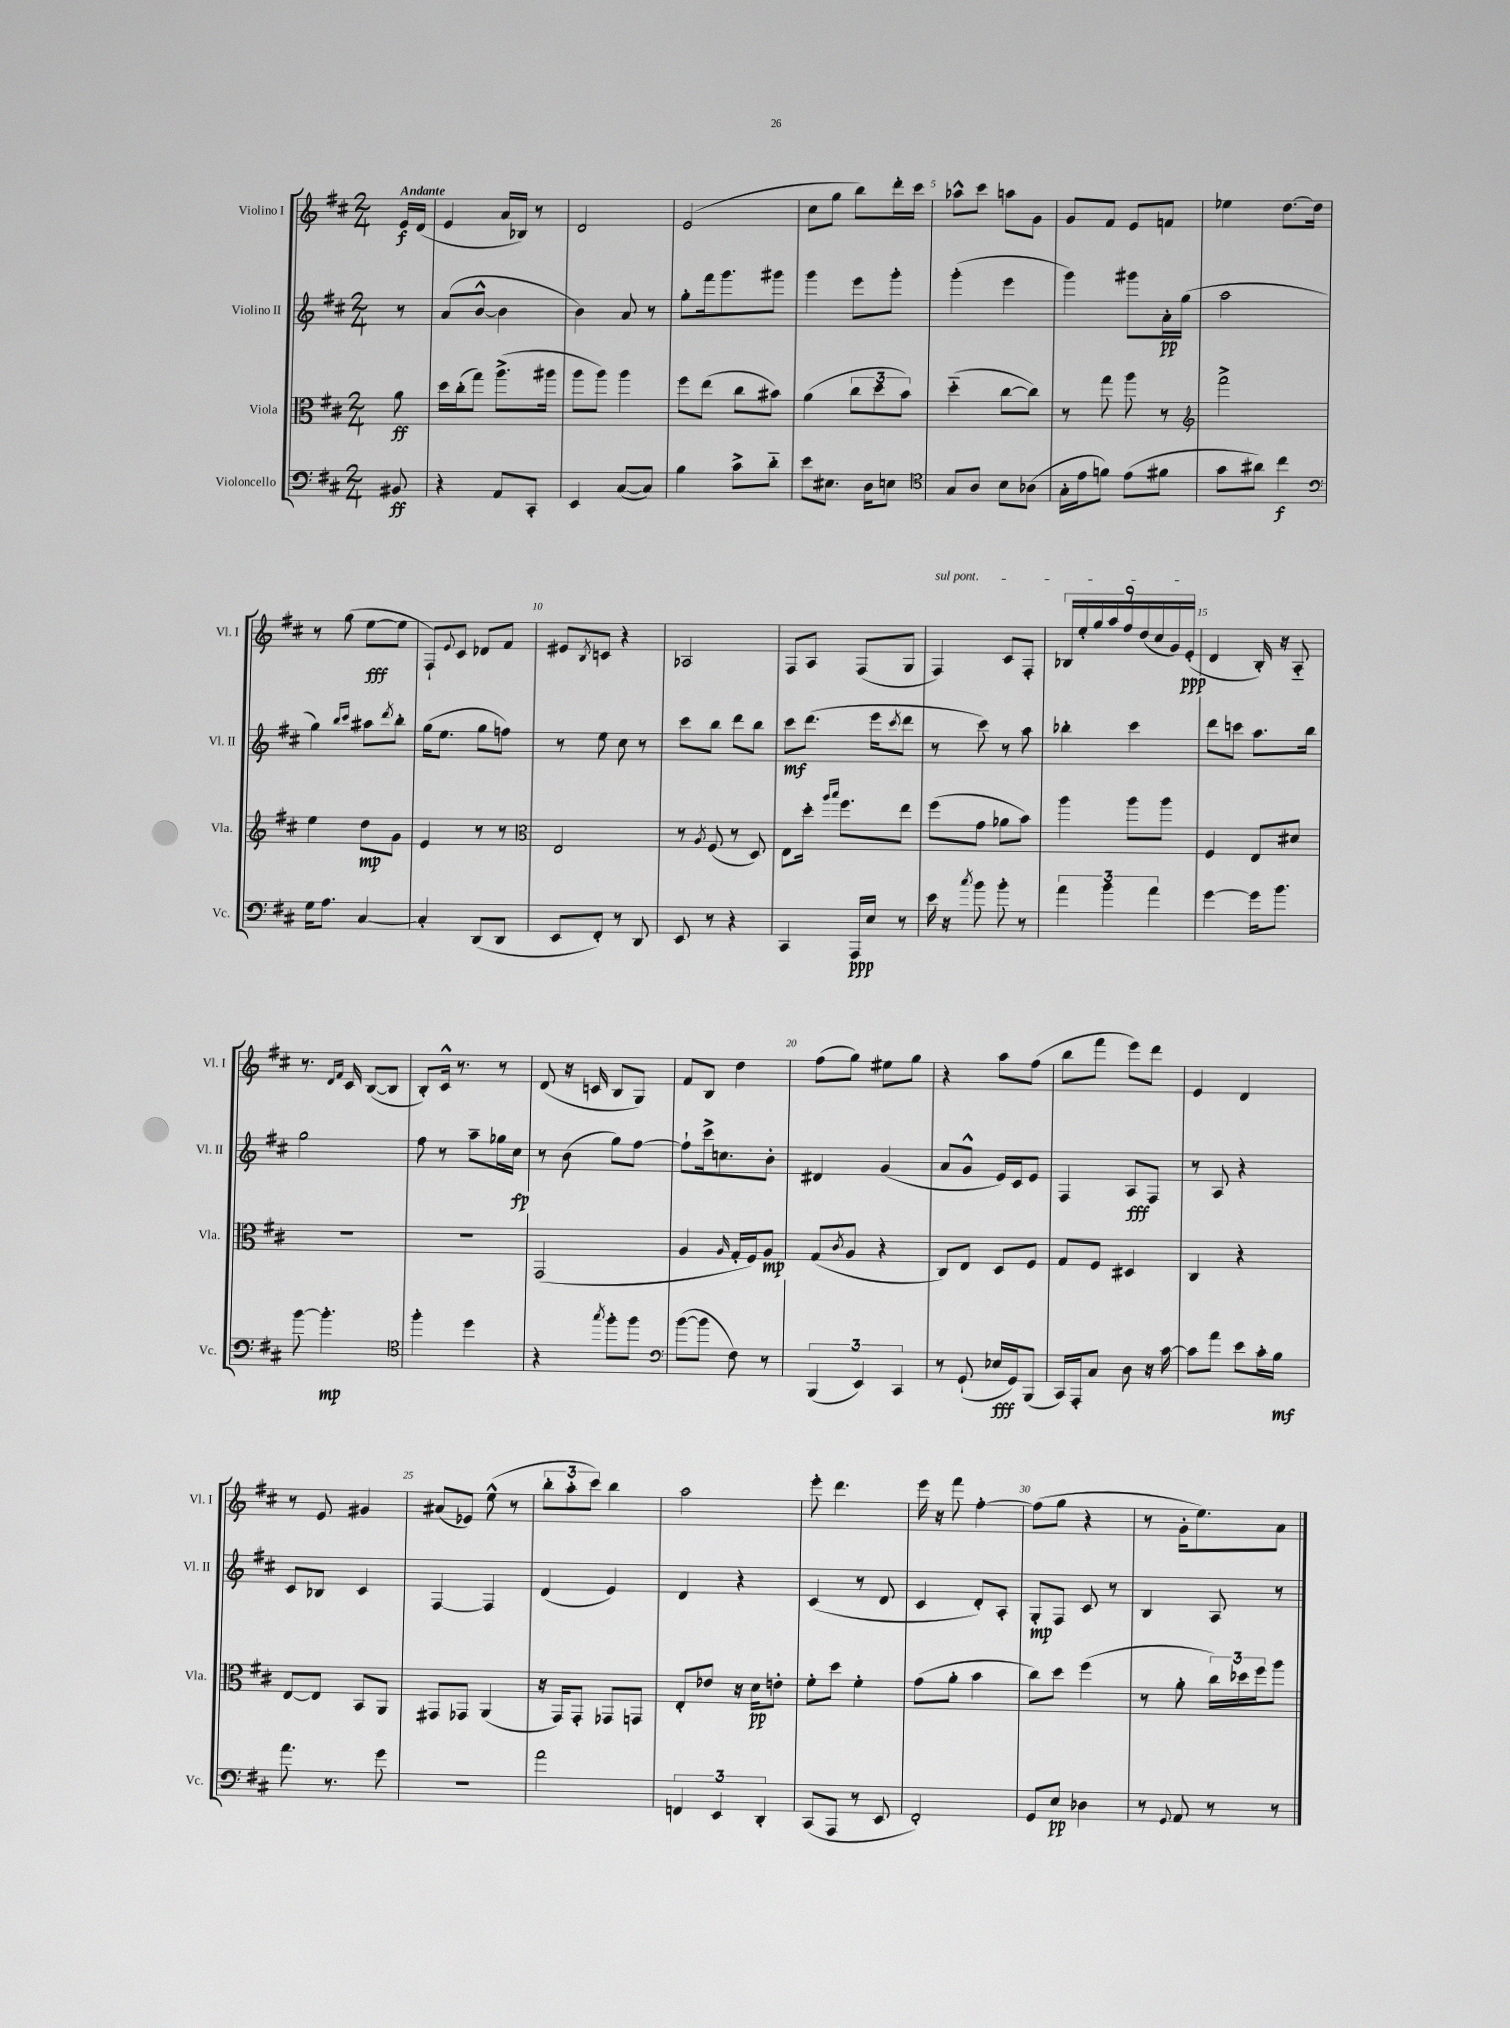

**kern	**kern	**kern	**kern
*staff4	*staff3	*staff2	*staff1
*clefF4	*clefC3	*clefG2	*clefG2
*k[f#c#]	*k[f#c#]	*k[f#c#]	*k[f#c#]
*M2/4	*M2/4	*M2/4	*M2/4
8BB#/	8a\	8r	16e/LL
.	.	.	(16d/JJ
=	=	=	=
4r	16dd\LL	(8a/L	4e/
.	(16cc#'\J	.	.
.	8gg\J)	[8b^^/J	.
8AA/L	(8.aa^\L	4b\]	16a/LL
.	.	.	16B-/JJ)
8CC#'/J	.	.	8r
.	16aa#\Jk	.	.
=	=	=	=
4EE/	8aa\L	4b\)	2d/
.	8aa\J)	.	.
([8C#/L	4aa\	8a/	.
8C#/]J)	.	8r	.
=	=	=	=
4B\	8ff#\L	8gg'\L	(2e/
.	(8ee\J	16fff#\k	.
.	.	8.ggg\	.
8c#^\L	8cc#\L	.	.
8d'~\J	8b#\J)	8ggg#\J	.
=	=	=	=
8e\L	(4a\	4ggg\	8cc#\L
8.E#\J	.	.	8gg\J
.	12cc#\L	8eee\L	8bb\L)
16D\LK	.	.	.
.	12dd\	.	.
8E\J	.	8ggg'\J	16ddd'\L
.	12b\J)	.	.
.	.	.	16ccc#\JJ
=	=	=	=
*clefC4	*	*	*
8G/L	(4dd'~\	(4ggg'\	8aa-^^\L
8A/J	.	.	8ccc#\J
8B\L	[8cc#\L	4eee\	8aa\L
(8A-\J	8cc#\]J)	.	8g\J
=	=	=	=
16G'\LL	8r	4ggg\)	8g/L
16e\J	.	.	.
8f\J)	8gg\	.	8f#/J
(8e\L	8aa\	8ggg#\L	8e/L
8f#\J	8r	16a'\L	8f/J
.	.	(16gg\JJ	.
=	=	=	=
*	*clefG2	*	*
8g\L	2fff#^\	2aa\	4ee-\
8a#\J)	.	.	.
4cc#\	.	.	[8.dd\L
.	.	.	16dd\]Jk
=	=	=	=
*clefF4	*	*	*
16G\LK	4ee\	4gg\)	8r
8.A\J	.	.	.
.	.	.	(8gg\
.	.	16qqbb/LL	.
.	.	16qqccc#/JJ	.
[4C#/	8dd\L	8aa#\L	[8ee\L
.	.	8qddd/	.
.	8g\J	8bb'\J	8ee\]J
=	=	=	=
4C#'/]	4e/	(16gg\LK	8F#`/L)
.	.	8.ee\J	.
.	.	.	8qqe/
.	.	.	8c#/J
(8DD/L	8r	8gg\L	8d-/L
8DD/J	8r	8ff\J)	8f#/J
=	=	=	=
*	*clefC3	*	*
8EE/L	2E/	8r	8e#/L
.	.	.	8qB/
8FF#'/J)	.	8ee\	8c/J
8r	.	8cc#\	4r
8DD/	.	8r	.
=	=	=	=
8EE/	8r	8ccc#\L	2A-/
.	8qA/	.	.
8r	(8F#/	8bb\J	.
4r	8r	8ddd\L	.
.	8D/)	8bb\J	.
=	=	=	=
4CC#/	8E\L	8ccc#\L	8F#/L
.	16dd'\Jk	(8.ddd\J	8A/J
.	16qqaa/LL	.	.
.	16qqbb/JJ	.	.
.	8.ff#\L	.	.
16AAA/LL	.	.	(8F#/L
16E/JJ	.	16eee\LK	.
.	.	8qccc#/	.
8r	8ee\J	8ddd\J	8G/J
=	=	=	=
16e\	(8ff#\L	8r	4F#/)
16r	.	.	.
8qcc#/	.	.	.
8b\	8g\J	8ccc#\)	.
8b'\	8a-\L	8r	8c#/L
8r	8b\J)	8aa\	8F#'/J
=	=	=	=
6a\	4aa\	4bb-'\	18B-/LL
.	.	.	18ee'/
.	.	.	18gg/
6b\	.	.	18aa/
.	.	.	18ff#/
.	8aa\L	4ccc#\	.
.	.	.	(18dd/
6a\	.	.	18cc#/
.	8aa\J	.	.
.	.	.	18g/)
.	.	.	(18e'/JJ
=	=	=	=
[4g\	4F#/	8ddd\L	4d/
.	.	8ccc\J	.
16g\]LK	8E/L	8.aa\L	16B'/)
8.b\J	.	.	16r
.	8d#/J	.	8A'~/
.	.	16bb\Jk	.
=	=	=	=
[8b\	2r	2gg\	8.r
4.b'\]	.	.	.
.	.	.	16qqd/LL
.	.	.	16qqf#/JJ
.	.	.	16c#/
.	.	.	([8B/L
.	.	.	8B/]J
=	=	=	=
*clefC4	*	*	*
4ff#'\	2r	8ff#\	8B'/L)
.	.	8r	16c#^^/Jk
.	.	.	8.r
4dd\	.	8aa~\L	.
.	.	16gg-\L	8r
.	.	16cc#\JJ	.
=	=	=	=
4r	(2GG/	8r	(8d/
.	.	(8b\	16r
.	.	.	16c/
8qgg/	.	.	.
8ff#'\L	.	8gg\L)	8B/L
8ff#\J	.	[8ff#\J	8G/J)
=	=	=	=
*clefF4	*	*	*
([8b\L	4A/	8ff#`\]L	8f#/L
8b\]J	.	16ccc#^\k	8B/J
.	.	8.cc\	.
.	16qqA/	.	.
8F#\)	16G'/LL	.	4dd\
.	16F#/J)	.	.
8r	8A/J	8b'\J	.
=	=	=	=
(6BBB/	(8G/L	4d#/	(8ff#\L
.	8qc#/	.	.
.	8A/J	.	8gg\J)
6EE/)	.	.	.
.	4r	(4g/	8ee#\L
6CC#/	.	.	.
.	.	.	8gg\J
=	=	=	=
8r	8C#/L)	8a/L	4r
(8GG`/	8E/J	8g^^/J	.
16E-/LL	8D/L	16e/LL)	8aa\L
16GG/J)	.	16c#/J	.
(8BBB/J	8F#/J	8e/J	(8ff#\J
=	=	=	=
16CC#/LL)	8G/L	4F#/	8bb\L
16AAA'/J	.	.	.
8C#/J	8F#/J	.	8fff#\J
8D\	4D#/	8A/L	8eee\L)
16r	.	8F#/J	8ddd\J
[16c#\	.	.	.
=	=	=	=
8c#\]L	4C#/	8r	4e/
8a\J	.	8A/	.
8e\L	4r	4r	4d/
16c#'\L	.	.	.
16B\JJ	.	.	.
=	=	=	=
8.a\	[8E/L	8c#/L	8r
.	8E/]J	8B-/J	8e/
8.r	.	.	.
.	8BB/L	4c#/	4g#/
8g\	8AA/J	.	.
=	=	=	=
2r	8GG#/L	[4F#/	(8a#/L
.	8GG-/J	.	8e-/J)
.	(4AA/	4F#/]	(8ee^^\
.	.	.	8r
=	=	=	=
2a\	16r	(4d/	12bb'\L
.	16GG/LK)	.	.
.	.	.	12aa'\
.	8GG'/J	.	.
.	.	.	12ccc#\J)
.	8GG-/L	4e/)	4bb\
.	8GG/J	.	.
=	=	=	=
6FF/	8E'/L	4d/	2aa\
.	8e-/J	.	.
6EE/	.	.	.
.	16r	4r	.
.	16d\LK	.	.
6DD'/	.	.	.
.	8e'\J	.	.
=	=	=	=
(8CC#/L	8f#'\L	(4c#/	8eee'\
8AAA/J	8dd\J	.	4.ddd\
8r	4f#'\	8r	.
8EE/	.	8d/	.
=	=	=	=
2FF#'/)	(8g\L	4c#/	16eee\
.	.	.	16r
.	8a'\J	.	8fff#\
.	4b\	8d'/L)	[4ff#'\
.	.	8A'/J	.
=	=	=	=
8GG/L	8cc#\L)	8G'/L	(8ff#\]L
8E/J	8dd\J	8F#/J	8gg\J
4D-\	(4ff#\	8c#/	4r
.	.	8r	.
=	=	=	=
8r	8r	4B/	8r
8qqGG/	.	.	.
8AA/	8a'\	.	16g'\LK
.	.	.	8.ee\)
8r	24cc#\LL)	8A/	.
.	24dd-\	.	.
.	24ff#\J	.	.
8r	8aa\J	8r	8a\J
==	==	==	==
*-	*-	*-	*-
